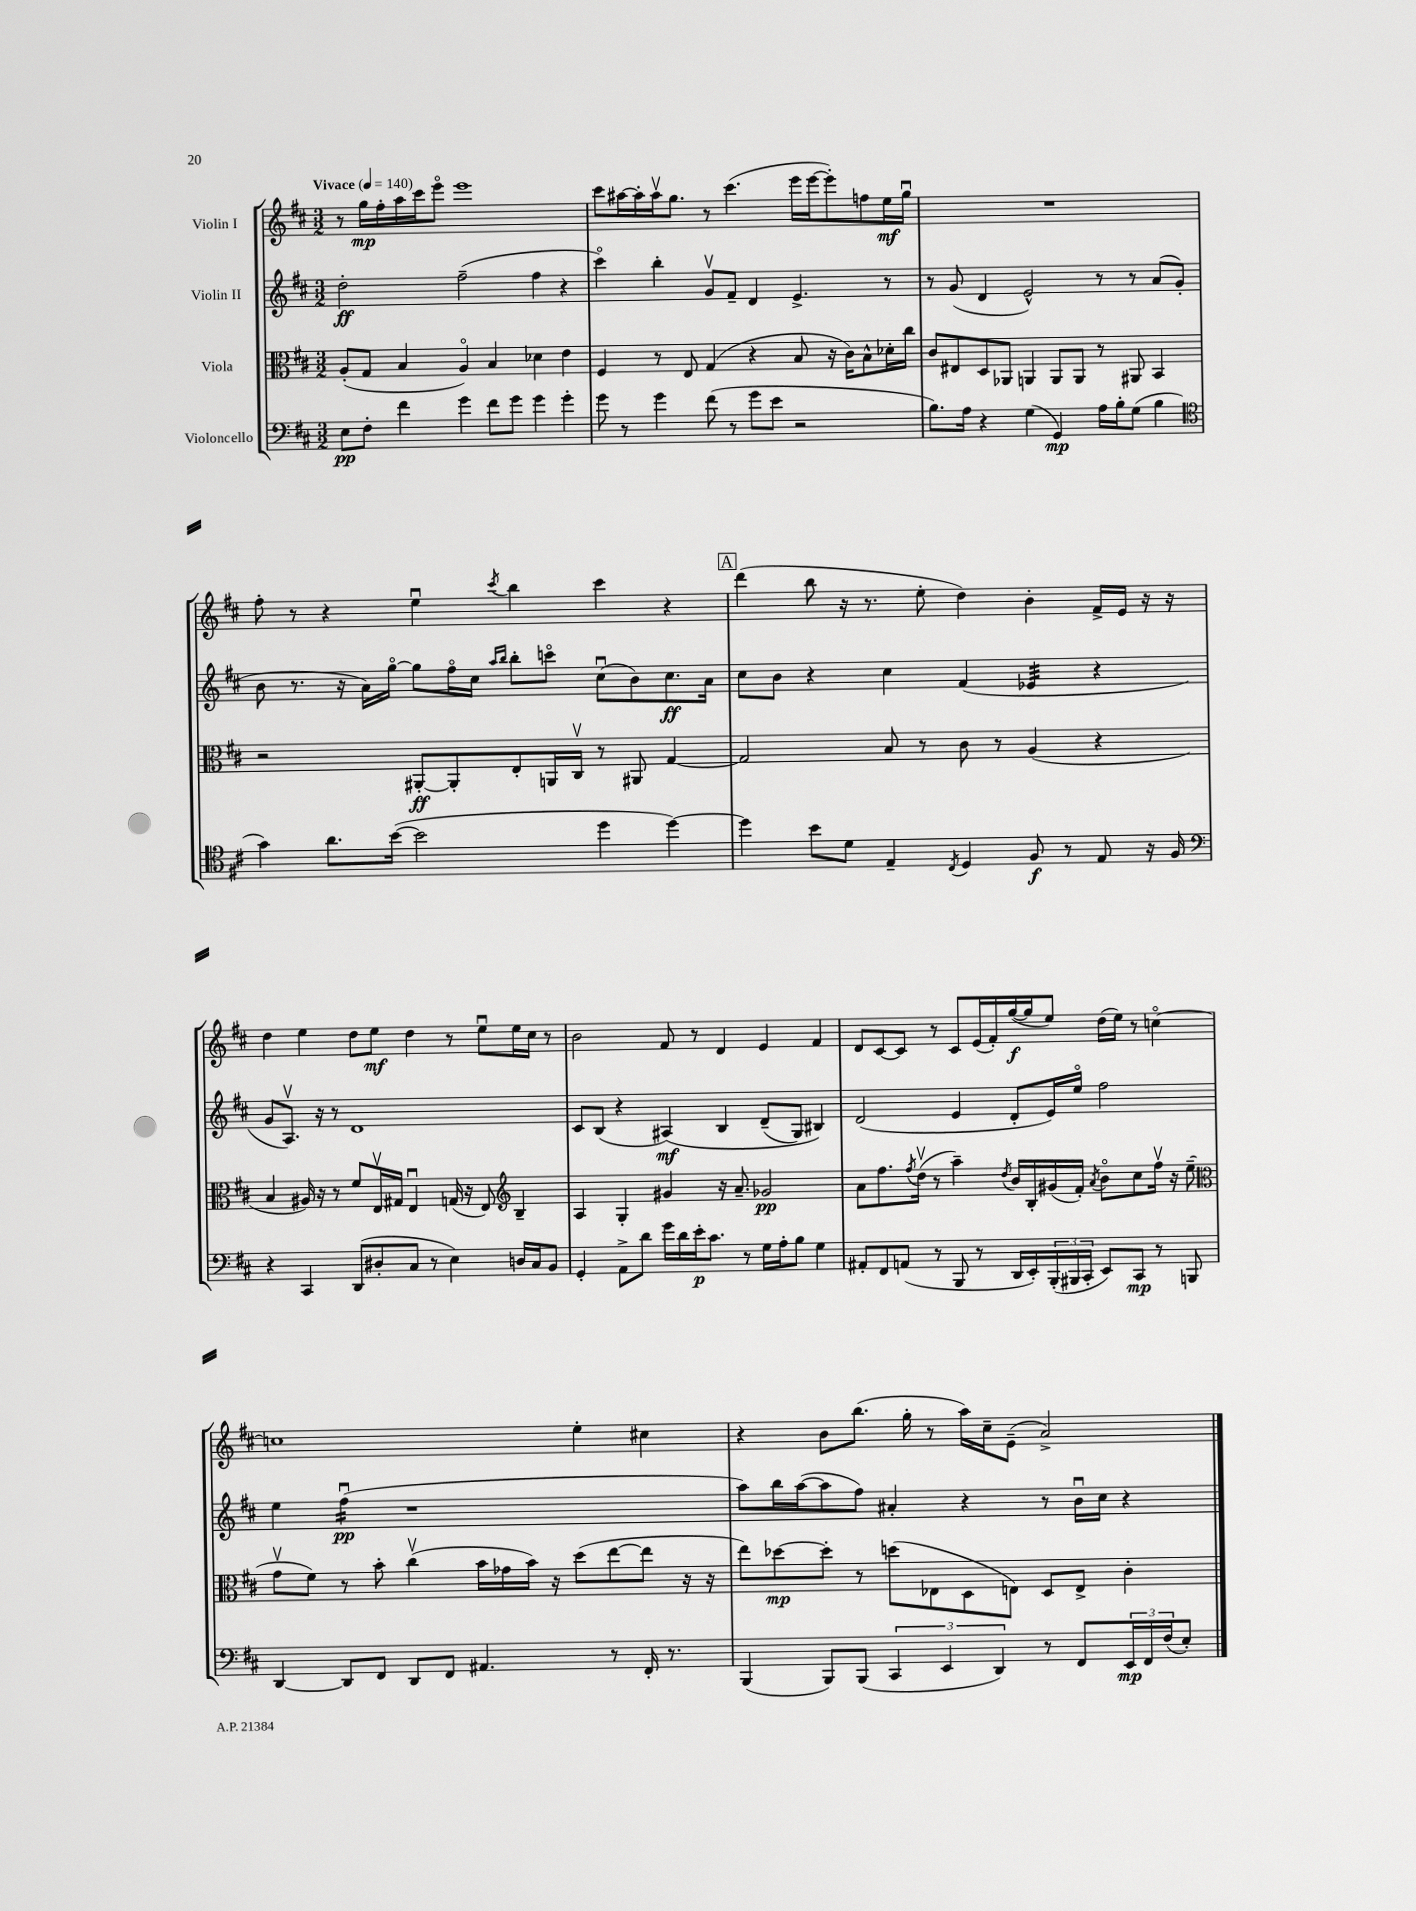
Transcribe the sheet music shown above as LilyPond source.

<<
\new StaffGroup <<
\new Staff = "s0" \with { instrumentName = "Violin I" } {
    \clef treble \key d \major \numericTimeSignature \time 3/2 \tempo "Vivace" 4 = 140
    r8 g''16\mp fis''16-. a''16 cis'''16 e'''8\flageolet e'''1 |
    cis'''8 ais''16~ ais''16-. ais''16\upbow g''8. r8 cis'''4.( e'''16 e'''16~ e'''8-.) f''8 e''16\mf g''16\downbow |
    R1. |
    fis''8-. r8 r4 e''4\downbow \acciaccatura { cis'''8 } b''4 cis'''4 r4 |
    \mark \markup { \box "A" } d'''4( b''8 r16 r8. e''8-. d''4) b'4-. fis'16-> e'16 r16 r16 |
    d''4 e''4 d''8 e''8\mf d''4 r8 e''8\downbow e''16 cis''16 r8 |
    b'2 fis'8 r8 d'4 e'4 fis'4 |
    d'8 cis'8~ cis'8 r8 cis'8 e'16( fis'16-.) g''16~\f( g''16 e''8) d''16( e''16) r8 c''4~\flageolet |
    c''1 e''4-. cis''4 |
    r4 b'8 b''8.( g''16-. r8 a''16) cis''16-- e'8--( a'2->) \bar "|." |
}
\new Staff = "s1" \with { instrumentName = "Violin II" } {
    \clef treble \key d \major \numericTimeSignature \time 3/2
    d''2-.\ff fis''2--( fis''4 r4 |
    cis'''4\flageolet) b''4-. g'8\upbow fis'8-- d'4 e'4.-> r8 |
    r8 g'8( d'4 e'2-^) r8 r8 a'8( g'8-. |
    b'8 r8. r16 a'16) g''16~\flageolet g''8 fis''16\flageolet cis''16 \grace { a''16 b''16 } b''8-. c'''8\flageolet cis''8\downbow( b'8) cis''8.\ff a'16 |
    \mark \markup { \box "A" } cis''8 b'8 r4 cis''4 fis'4( ees'4:32 r4 |
    g'8 a8.\upbow) r16 r8 d'1 |
    cis'8 b8( r4 ais4\mf)\( b4 d'8--( g8) bis4\) |
    d'2( e'4 d'8-. e'16) e''16\flageolet fis''2 |
    e''4 fis''4:16\downbow\pp( r1 |
    a''8) b''16 a''16~( a''8 fis''8) ais'4-. r4 r8 b'16\downbow cis''16 r4 \bar "|." |
}
\new Staff = "s2" \with { instrumentName = "Viola" } {
    \clef alto \key d \major \numericTimeSignature \time 3/2
    a8-.( g8 b4 a4\flageolet) b4 des'4 e'4 |
    fis4 r8 e8 g4( r4 b8 r16 cis'16) b8-^ des'16-. cis''16 |
    cis'8 eis8 d8 aes,8 a,4 a,8 a,8 r8 ais,8 b,4 |
    r2 ais,8~-.\ff ais,8-. e8-. a,16 cis16\upbow r8 ais,8 g4~ |
    \mark \markup { \box "A" } g2 b8 r8 cis'8 r8 a4( r4 |
    b4 ais16) r16 r8 fis'8 e16\upbow gis16 e4\downbow g16( r16 e8) \clef treble b4-- |
    a4 g4-. gis'4 r16 a'8.-- ges'2\pp |
    a'8 fis''8. \acciaccatura { fis''8 } d''16\upbow( r8 a''4--) \acciaccatura { d''8 } b'16 b16-. gis'16( fis'16-.) \acciaccatura { a'8 } b'8\flageolet cis''8 fis''16\upbow r16 e''8--( |
    \clef alto g'8\upbow fis'8) r8 b'8-. cis''4\upbow( b'16 ges'16 b'16) r16 d''8( e''8~ e''8 r16 r16 |
    e''8) des''8~\mp des''8-. r8 d''8( ees8 d8 e8) d8 e8-> cis'4-. \bar "|." |
}
\new Staff = "s3" \with { instrumentName = "Violoncello" } {
    \clef bass \key d \major \numericTimeSignature \time 3/2
    e8\pp fis8-. fis'4 g'4 fis'8 g'8 g'4 g'4-. |
    g'8 r8 g'4 fis'8( r8 g'8 e'8 r2 |
    b8.) a16 r4 g4( g,4\mp) a16 b16-. g8( b4 |
    \clef tenor g'4) a'8. b'16~( b'2 d''4 d''4~) |
    \mark \markup { \box "A" } d''4 b'8 d'8 e4-- \acciaccatura { cis8 } d4 fis8\f r8 e8 r16 fis16 |
    \clef bass r4 cis,4 d,8( dis8-. cis8 r8 e4) d16 cis16 b,8 |
    g,4-. a,8-> d'8 g'16 d'16 e'16-.\p cis'8. r8 g16 a16-. b8 g4 |
    ais,8-. fis,8 a,8( r8 b,,8 r8 d,16 e,16-.) \tuplet 3/2 { b,,16-.( bis,,16 cis,16-. } e,8) cis,8\mp r8 b,,8 |
    d,4~ d,8 fis,8 d,8 fis,8 ais,4. r8 fis,16-. r8. |
    b,,4( b,,8) b,,8( \tuplet 3/2 { cis,4 e,4 d,4) } r8 fis,8 \tuplet 3/2 { e,16\mp fis,16 fis16( } e8-.) \bar "|." |
}
>>
>>
\layout { \context { \Score \remove "Bar_number_engraver" } }
